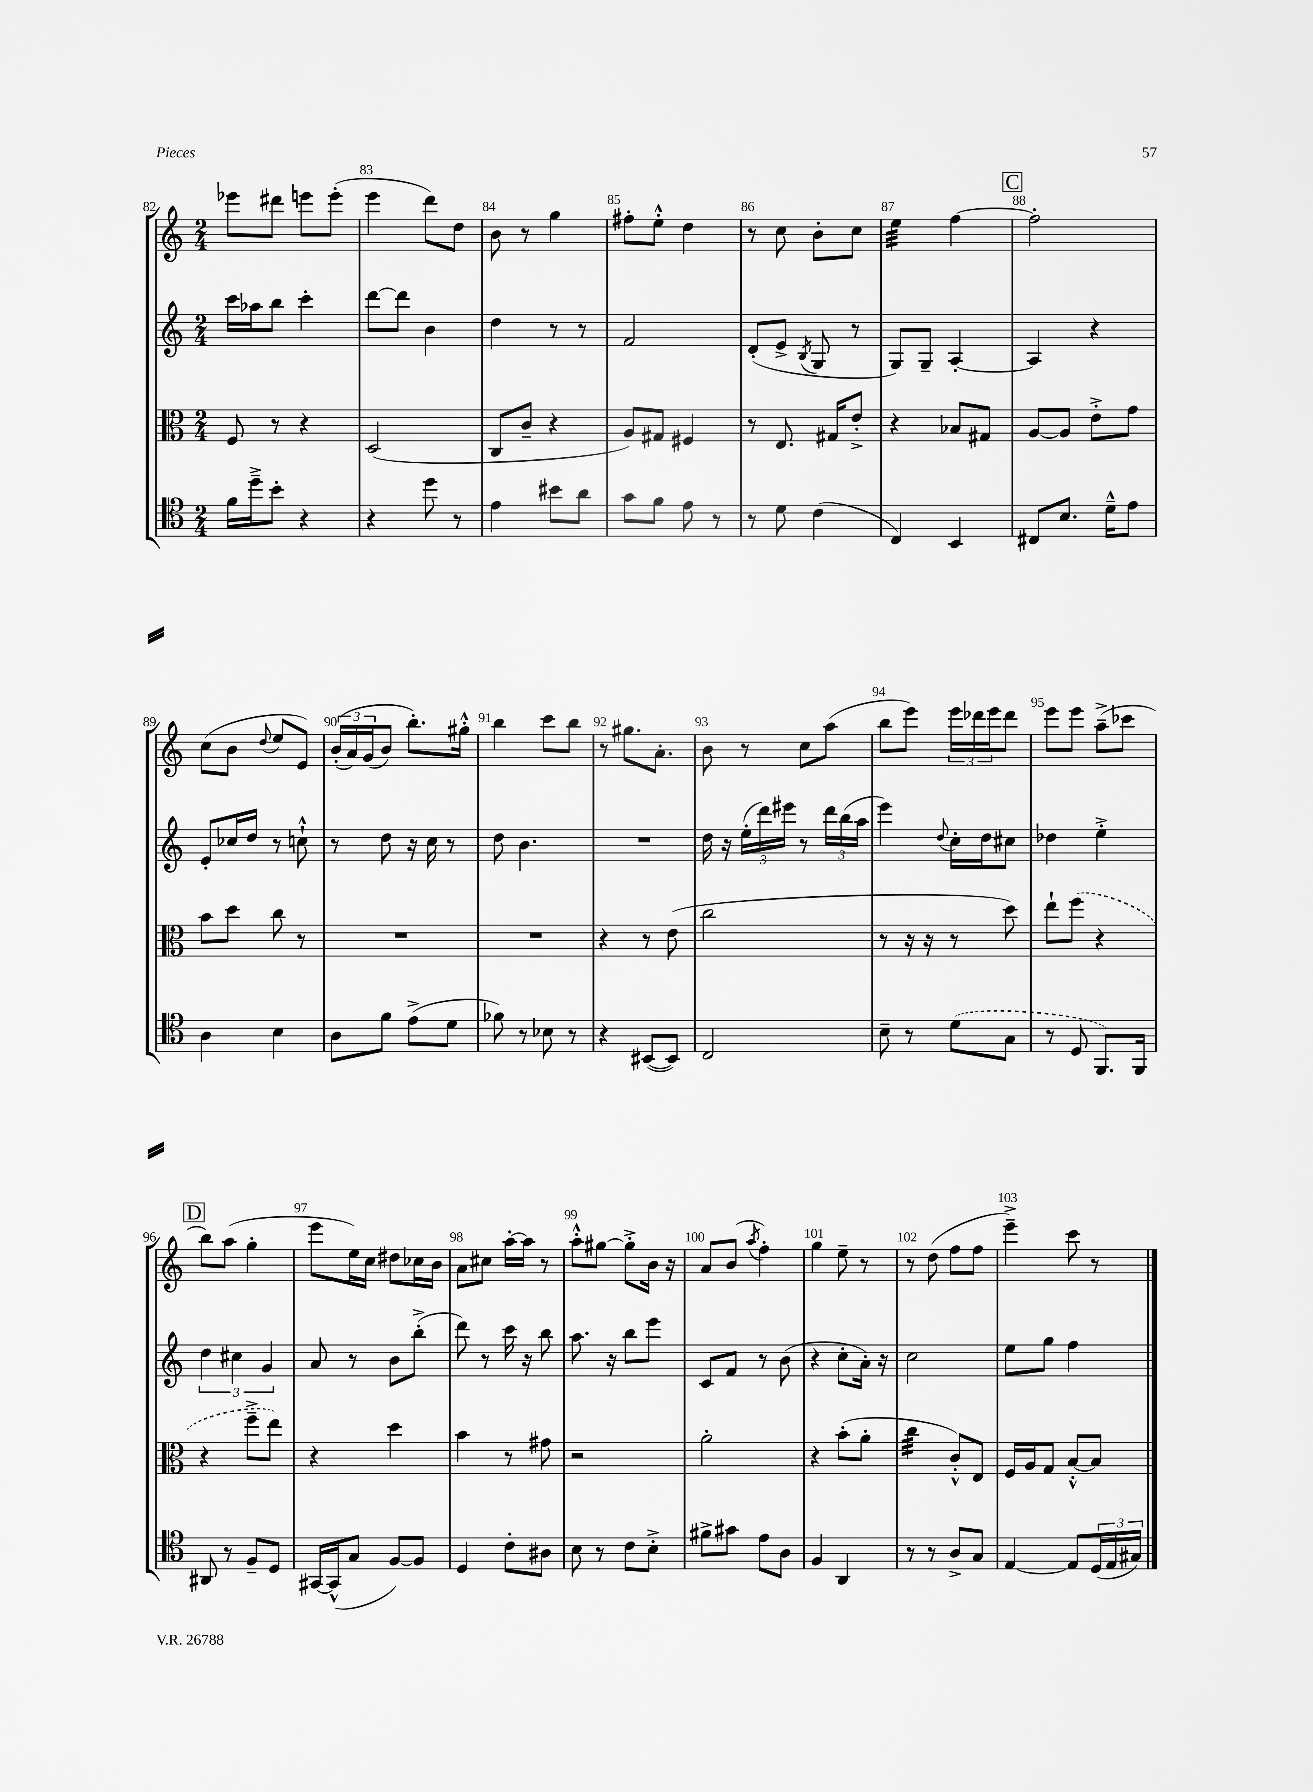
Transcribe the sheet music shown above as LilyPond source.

<<
\new StaffGroup <<
\new Staff = "s0" {
    \clef treble \key c \major \numericTimeSignature \time 2/4
    ees'''8 dis'''8 e'''8 e'''8-.( |
    e'''4 d'''8) d''8 |
    b'8 r8 g''4 |
    fis''8-. e''8-.-^ d''4 |
    r8 c''8 b'8-. c''8 |
    e''4:32 f''4~ |
    \mark \markup { \box "C" } f''2-. |
    c''8( b'8 \appoggiatura { d''8 } e''8 e'8) |
    \tuplet 3/2 { b'16-.(\( a'16) g'16( } b'8) b''8.-.\) gis''16-.-^ |
    b''4 c'''8 b''8 |
    r8 gis''8. a'8.-. |
    b'8 r8 c''8 a''8( |
    b''8 e'''8) \tuplet 3/2 { e'''16 des'''16 e'''16 } des'''8 |
    e'''8 e'''8 a''8--->( ces'''8 |
    \mark \markup { \box "D" } b''8) a''8( g''4-. |
    e'''8 e''16) c''16 dis''8 ces''16 b'16 |
    a'8 cis''8 a''16~-. a''16 r8 |
    a''8-.-^ gis''8~ gis''8-.-> b'16 r16 |
    a'8 b'8( \acciaccatura { a''8 } f''4-.) |
    g''4 e''8-- r8 |
    r8 d''8( f''8 f''8 |
    e'''4--->) c'''8 r8 \bar "|." |
}
\new Staff = "s1" {
    \clef treble \key c \major \numericTimeSignature \time 2/4
    c'''16 aes''16 b''8 c'''4-. |
    d'''8~ d'''8 b'4 |
    d''4 r8 r8 |
    f'2 |
    d'8-.( e'8-> \acciaccatura { b8 } g8 r8 |
    g8) g8-- a4~-. |
    \mark \markup { \box "C" } a4 r4 |
    e'8-. ces''16 d''16 r8 c''8-!-^ |
    r8 d''8 r16 c''16 r8 |
    d''8 b'4. |
    R2 |
    d''16 r16 \tuplet 3/2 { e''16-.( d'''16) eis'''16 } r8 \tuplet 3/2 { d'''16 b''16( a''16 } |
    e'''4) \appoggiatura { d''8 } c''16-. d''16 cis''8 |
    des''4 e''4-.-> |
    \mark \markup { \box "D" } \tuplet 3/2 { d''4 cis''4 g'4 } |
    a'8 r8 b'8 b''8-.->( |
    d'''8) r8 c'''16 r16 b''8 |
    a''8. r16 b''8 e'''8 |
    c'8 f'8 r8 b'8( |
    r4 c''8-. a'16-.) r16 |
    c''2 |
    e''8 g''8 f''4 \bar "|." |
}
\new Staff = "s2" {
    \clef alto \key c \major \numericTimeSignature \time 2/4
    f8 r8 r4 |
    d2( |
    c8 c'8-- r4 |
    a8) gis8 fis4 |
    r8 e8. gis16 e'8-.-> |
    r4 bes8 gis8 |
    \mark \markup { \box "C" } a8~ a8 e'8-.-> g'8 |
    b'8 d''8 c''8 r8 |
    R2 |
    R2 |
    r4 r8 e'8( |
    c''2 |
    r8 r16 r16 r8 d''8) |
    e''8-! \once \slurDashed f''8( r4 |
    \mark \markup { \box "D" } r4 f''8---> e''8) |
    r4 d''4 |
    b'4 r8 gis'8 |
    r2 |
    a'2-. |
    r4 b'8-.( a'8-. |
    c''4:32 c'8-.-^) e8 |
    f16 a16 g8 b8~-.-^ b8 \bar "|." |
}
\new Staff = "s3" {
    \clef tenor \key c \major \numericTimeSignature \time 2/4
    f'16 d''16---> b'8-. r4 |
    r4 d''8 r8 |
    e'4 bis'8 a'8 |
    g'8 f'8 e'8 r8 |
    r8 d'8 c'4( |
    c4) b,4 |
    \mark \markup { \box "C" } cis8 b8. d'16---^ e'8 |
    a4 b4 |
    a8 f'8 e'8->( d'8 |
    fes'8) r8 bes8 r8 |
    r4 bis,8~( bis,8) |
    c2 |
    b8-- r8 \once \slurDashed d'8( g8 |
    r8 d8 f,8.) f,16 |
    \mark \markup { \box "D" } ais,8 r8 f8-- d8 |
    gis,16~ gis,16-^( g8 f8~) f8 |
    d4 c'8-. ais8 |
    b8 r8 c'8 b8-.-> |
    fis'8-> gis'8 e'8 a8 |
    f4 a,4 |
    r8 r8 a8-> g8 |
    e4~ e8 \tuplet 3/2 { d16( e16 gis16) } \bar "|." |
}
>>
>>
\layout { \context { \Score currentBarNumber = #82 \override BarNumber.break-visibility = ##(#f #t #t) barNumberVisibility = #all-bar-numbers-visible } }
